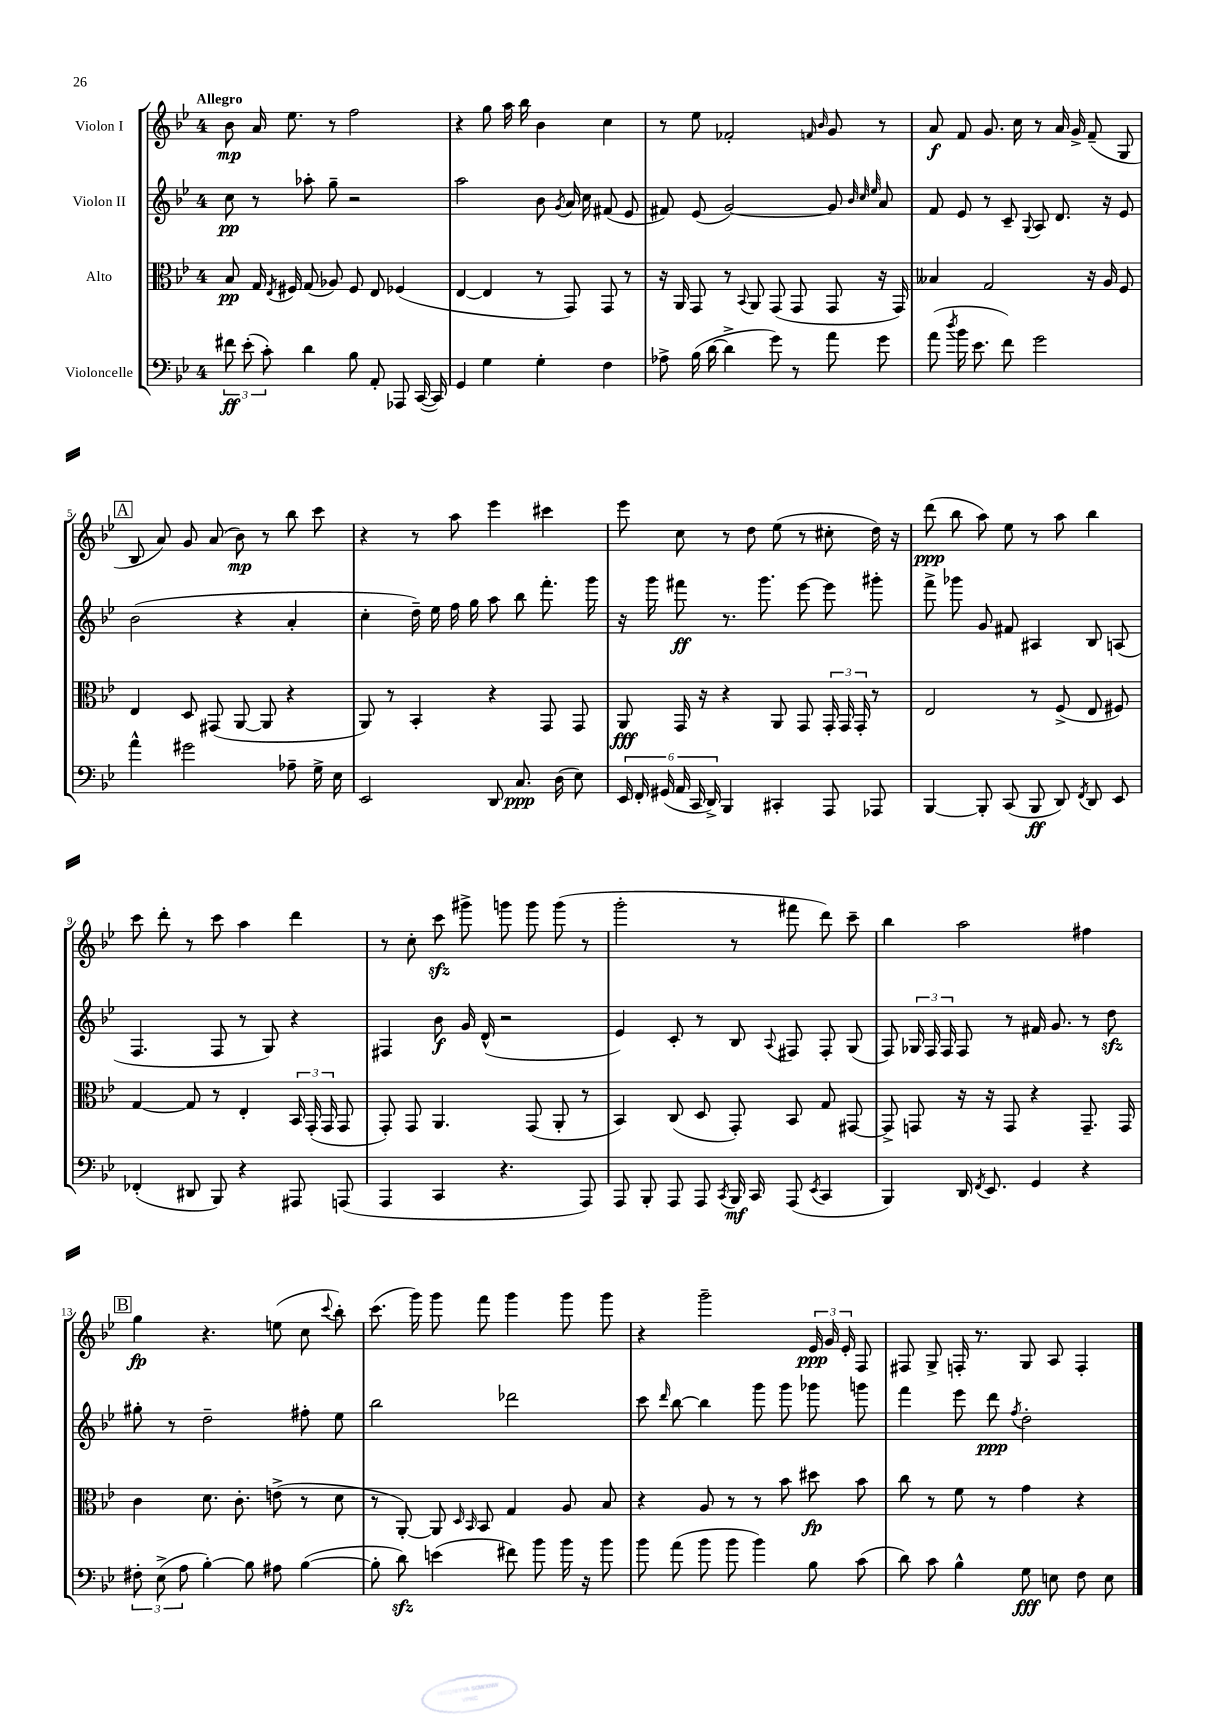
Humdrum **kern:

**kern	**dynam	**kern	**dynam	**kern	**dynam	**kern	**dynam
*part4	*part4	*part3	*part3	*part2	*part2	*part1	*part1
*staff4	*staff4	*staff3	*staff3	*staff2	*staff2	*staff1	*staff1
*I"Violoncelle	*	*I"Alto	*	*I"Violon II	*	*I"Violon I	*
*clefF4	*	*clefC3	*	*clefG2	*	*clefG2	*
*k[b-e-]	*	*k[b-e-]	*	*k[b-e-]	*	*k[b-e-]	*
*M4/4	*	*M4/4	*	*M4/4	*	*M4/4	*
=1	=1	=1	=1	=1	=1	=1	=1
!	!	!	!	!	!	!LO:TX:a:B:t=Allegro	!
12f#X\	ff	8B-/	pp	8cc\	pp	8b-\	mp
(12e-'\	.	.	.	.	.	.	.
.	.	16G/	.	8r	.	16a/	.
12c'\)	.	.	.	.	.	.	.
.	.	8qE-/	.	.	.	.	.
.	.	16F#X/	.	.	.	8.ee-\	.
4d\	.	(8G/	.	8aa-X'\	.	.	.
.	.	8A-X/)	.	8gg~\	.	8r	.
8B-\	.	8F#/	.	2r	.	2ff\	.
8AA'/	.	8E-/	.	.	.	.	.
8AAA-X/	.	(4F-X/	.	.	.	.	.
([16CC/	.	.	.	.	.	.	.
16CC/])	.	.	.	.	.	.	.
=2	=2	=2	=2	=2	=2	=2	=2
4GG/	.	[4E-/	.	2aa\	.	4r	.
4G\	.	4E-/]	.	.	.	8gg\	.
.	.	.	.	.	.	16aa\	.
.	.	.	.	.	.	16bb-\	.
4G'\	.	8r	.	8b-\	.	4b-\	.
.	.	.	.	8qg/	.	.	.
.	.	8GG/)	.	16a/	.	.	.
.	.	.	.	16cc\	.	.	.
4F\	.	8GG/	.	(8f#X/	.	4cc\	.
.	.	8r	.	8e-/	.	.	.
=3	=3	=3	=3	=3	=3	=3	=3
8A-X^\	.	16r	.	8f#X/)	.	8r	.
.	.	16AA/	.	.	.	.	.
(16B-\	.	8GG/	.	(8e-/	.	8ee-\	.
[16d\	.	.	.	.	.	.	.
4d^\]	.	8r	.	[2g/)	.	2f-X'/	.
.	.	8qqBB-/	.	.	.	.	.
.	.	8AA/	.	.	.	.	.
8g\)	.	(8GG/	.	.	.	.	.
8r	.	8GG/	.	.	.	.	.
.	.	.	.	.	.	16qqfn/	.
.	.	.	.	.	.	16qqb-/	.
8a\	.	8GG/	.	8g/]	.	8g/	.
.	.	.	.	32qqb-/	.	.	.
.	.	.	.	32qqcc/	.	.	.
.	.	.	.	32qqee-/	.	.	.
8g\	.	16r	.	8a/	.	8r	.
.	.	16GG/)	.	.	.	.	.
=4	=4	=4	=4	=4	=4	=4	=4
(8a\	.	4B--X/	.	8f/	.	8a/	f
8qdd/	.	.	.	.	.	.	.
16b-\	.	.	.	8e-/	.	8f/	.
8.e-\	.	.	.	.	.	.	.
.	.	2G/	.	8r	.	8.g/	.
8f\)	.	.	.	8c~/	.	.	.
.	.	.	.	.	.	16cc\	.
.	.	.	.	8qqG/	.	.	.
2g\	.	.	.	8A/	.	8r	.
.	.	.	.	8.d/	.	16a/	.
.	.	.	.	.	.	16g^/	.
.	.	16r	.	.	.	(8f~/	.
.	.	16A/	.	16r	.	.	.
.	.	8F/	.	8e-/	.	8G/	.
!!LO:LB:g=z
!!LO:REH:place=s1:t=A
=5	=5	=5	=5	=5	=5	=5	=5
4a^^\	.	4E-/	.	(2b-\	.	8B-/	.
.	.	.	.	.	.	8a/)	.
2g#X\	.	8D/	.	.	.	8g/	.
.	.	(8GG#X/	.	.	.	(8a/	.
.	.	[8AA/	.	4r	.	8b-\)	mp
.	.	8AA/]	.	.	.	8r	.
8A-X~\	.	4r	.	4a'/	.	8bb-\	.
16G^\	.	.	.	.	.	8ccc\	.
16E-\	.	.	.	.	.	.	.
=6	=6	=6	=6	=6	=6	=6	=6
2EE-/	.	8AA/)	.	4cc'\	.	4r	.
.	.	8r	.	.	.	.	.
.	.	4BB-'/	.	16dd~\)	.	8r	.
.	.	.	.	16ee-\	.	.	.
.	.	.	.	16ff\	.	8aa\	.
.	.	.	.	16gg\	.	.	.
8DD/	.	4r	.	8aa\	.	4eee-\	.
8.C/	ppp	.	.	8bb-\	.	.	.
.	.	8GG/	.	8.fff'\	.	4ccc#X\	.
(16D\	.	.	.	.	.	.	.
8E-\)	.	8GG/	.	.	.	.	.
.	.	.	.	16ggg\	.	.	.
=7	=7	=7	=7	=7	=7	=7	=7
24EE-/	.	8AA/	fff	16r	.	8eee-\	.
24FF'/	.	.	.	.	.	.	.
.	.	.	.	16ggg\	.	.	.
(24GG#X/	.	.	.	.	.	.	.
24AA/	.	16GG/	.	8fff#X\	ff	8cc\	.
24CC/	.	.	.	.	.	.	.
.	.	16r	.	.	.	.	.
24DD^/)	.	.	.	.	.	.	.
4BBB-/	.	4r	.	8.r	.	8r	.
.	.	.	.	.	.	8dd\	.
.	.	.	.	8.ggg\	.	.	.
4CC#X'/	.	8AA/	.	.	.	(8ee-\	.
.	.	8GG/	.	[8eee-\	.	8r	.
8AAA/	.	24GG'/	.	8eee-\]	.	8cc#X'\	.
.	.	24GG/	.	.	.	.	.
.	.	24GG'/	.	.	.	.	.
8AAA-X/	.	8r	.	8ggg#X'\	.	16dd\)	.
.	.	.	.	.	.	16r	.
=8	=8	=8	=8	=8	=8	=8	=8
[4BBB-/	.	2E-/	.	8fff^\	.	(8ddd\	ppp
.	.	.	.	8ggg-X\	.	8bb-\	.
8BBB-'/]	.	.	.	8g/	.	8aa\)	.
(8CC/	.	.	.	8f#X/	.	8ee-\	.
8BBB-/	ff	8r	.	4A#X/	.	8r	.
8DD/)	.	(8F^/	.	.	.	8aa\	.
8qFF/	.	.	.	.	.	.	.
8DD/	.	8E-/	.	8B-/	.	4bb-\	.
8EE-/	.	8F#X/)	.	(8An/	.	.	.
!!LO:LB:g=z
=9	=9	=9	=9	=9	=9	=9	=9
(4FF-X'/	.	[4G/	.	4.F/	.	8ccc\	.
.	.	.	.	.	.	8ddd'\	.
8DD#X/	.	8G/]	.	.	.	8r	.
8BBB-/)	.	8r	.	8F/	.	8ccc\	.
4r	.	4E-'/	.	8r	.	4aa\	.
.	.	.	.	8G/)	.	.	.
8AAA#X/	.	24BB-/	.	4r	.	4ddd\	.
.	.	(24GG'/	.	.	.	.	.
.	.	24GG/	.	.	.	.	.
(8AAAn/	.	8GG/	.	.	.	.	.
=10	=10	=10	=10	=10	=10	=10	=10
4AAA/	.	8GG'/)	.	4F#X/	.	8r	.
.	.	8GG/	.	.	.	8cc'\	.
4CC/	.	4.AA/	.	8b-\	f	8ccczz\	.
.	.	.	.	16g/	.	8ggg#X^\	.
.	.	.	.	(16d^^/	.	.	.
4.r	.	.	.	2r	.	8gggn\	.
.	.	(8GG/	.	.	.	8ggg\	.
.	.	8AA'/	.	.	.	(8ggg\	.
8AAA/)	.	8r	.	.	.	8r	.
=11	=11	=11	=11	=11	=11	=11	=11
8AAA/	.	4BB-/)	.	4e-/)	.	2ggg'\	.
8BBB-'/	.	.	.	.	.	.	.
8AAA/	.	(8C/	.	8c'/	.	.	.
8AAA/	.	8D/	.	8r	.	.	.
8qCC/	.	.	.	.	.	.	.
16BBB-/	mf	8GG'/)	.	8B-/	.	8r	.
16CC/	.	.	.	.	.	.	.
.	.	.	.	8qqA/	.	.	.
(8AAA/	.	8BB-/	.	8F#X/	.	8fff#X\	.
8qEE-/	.	.	.	.	.	.	.
4CC/	.	8G/	.	8F#'/	.	8ddd\)	.
.	.	[8GG#X/	.	(8G/	.	8ccc~\	.
=12	=12	=12	=12	=12	=12	=12	=12
4BBB-/)	.	8GG#^/]	.	8F/)	.	4bb-\	.
.	.	8GGn/	.	24G-X/	.	.	.
.	.	.	.	24F/	.	.	.
.	.	.	.	24F/	.	.	.
16DD/	.	16r	.	8F/	.	2aa\	.
8qFF/	.	.	.	.	.	.	.
8.EE-/	.	16r	.	.	.	.	.
.	.	8GG/	.	8r	.	.	.
4GG/	.	4r	.	16f#X/	.	.	.
.	.	.	.	8.g/	.	.	.
4r	.	8.GG~/	.	8r	.	4ff#X\	.
.	.	.	.	8ddzz\	.	.	.
.	.	16GG/	.	.	.	.	.
!!LO:LB:g=z
!!LO:REH:place=s1:t=B
=13	=13	=13	=13	=13	=13	=13	=13
12F#X'\	.	4c\	.	8gg#X'\	.	4gg\	fp
(12E-^\	.	.	.	.	.	.	.
.	.	.	.	8r	.	.	.
12A\	.	.	.	.	.	.	.
[4B-'\)	.	8.d\	.	2dd~\	.	4.r	.
.	.	8.c'\	.	.	.	.	.
8B-\]	.	.	.	.	.	.	.
8A#X\	.	(8en^\	.	.	.	(8een\	.
([4B-\	.	8r	.	8ff#X'\	.	8cc\	.
.	.	.	.	.	.	8qqccc/	.
.	.	8d\	.	8ee-\	.	8bb-'\)	.
=14	=14	=14	=14	=14	=14	=14	=14
8B-'\]	.	8r	.	2bb-\	.	(8.ccc\	.
8dzz\)	.	[8AA'/)	.	.	.	.	.
.	.	.	.	.	.	16ggg\)	.
(4en\	.	8AA/]	.	.	.	8ggg\	.
.	.	16qqD/	.	.	.	.	.
.	.	16qqBB-/	.	.	.	.	.
.	.	8BB-/	.	.	.	8fff\	.
8f#X\)	.	4G/	.	2ddd-X\	.	4ggg\	.
8b-\	.	.	.	.	.	.	.
16b-\	.	8A/	.	.	.	8ggg\	.
16r	.	.	.	.	.	.	.
8b-\	.	8B-/	.	.	.	8ggg\	.
=15	=15	=15	=15	=15	=15	=15	=15
8b-\	.	4r	.	8ccc\	.	4r	.
.	.	.	.	16qqddd/	.	.	.
(8a\	.	.	.	[8bb-\	.	.	.
8b-\	.	8A/	.	4bb-\]	.	2ggg~\	.
8b-\	.	8r	.	.	.	.	.
4b-\)	.	8r	.	8ggg\	.	.	.
.	.	8b-\	.	8ggg\	.	.	.
8B-\	.	8dd#X\	fp	8ggg-X\	.	24e-/	ppp
.	.	.	.	.	.	24g/	.
.	.	.	.	.	.	24e-'/	.
(8c\	.	8b-\	.	8gggn\	.	8F/	.
=16	=16	=16	=16	=16	=16	=16	=16
8d\)	.	8cc\	.	4fff\	.	8F#X/	.
8c\	.	8r	.	.	.	8G^/	.
4B-^^\	.	8f\	.	8eee-\	.	16Fn'/	.
.	.	.	.	.	.	8.r	.
.	.	8r	.	8ddd\	ppp	.	.
.	.	.	.	8qff/	.	.	.
8G\	fff	4g\	.	2dd'\	.	8G/	.
8En\	.	.	.	.	.	8A/	.
8F\	.	4r	.	.	.	4F'/	.
8E\	.	.	.	.	.	.	.
==	==	==	==	==	==	==	==
*-	*-	*-	*-	*-	*-	*-	*-
